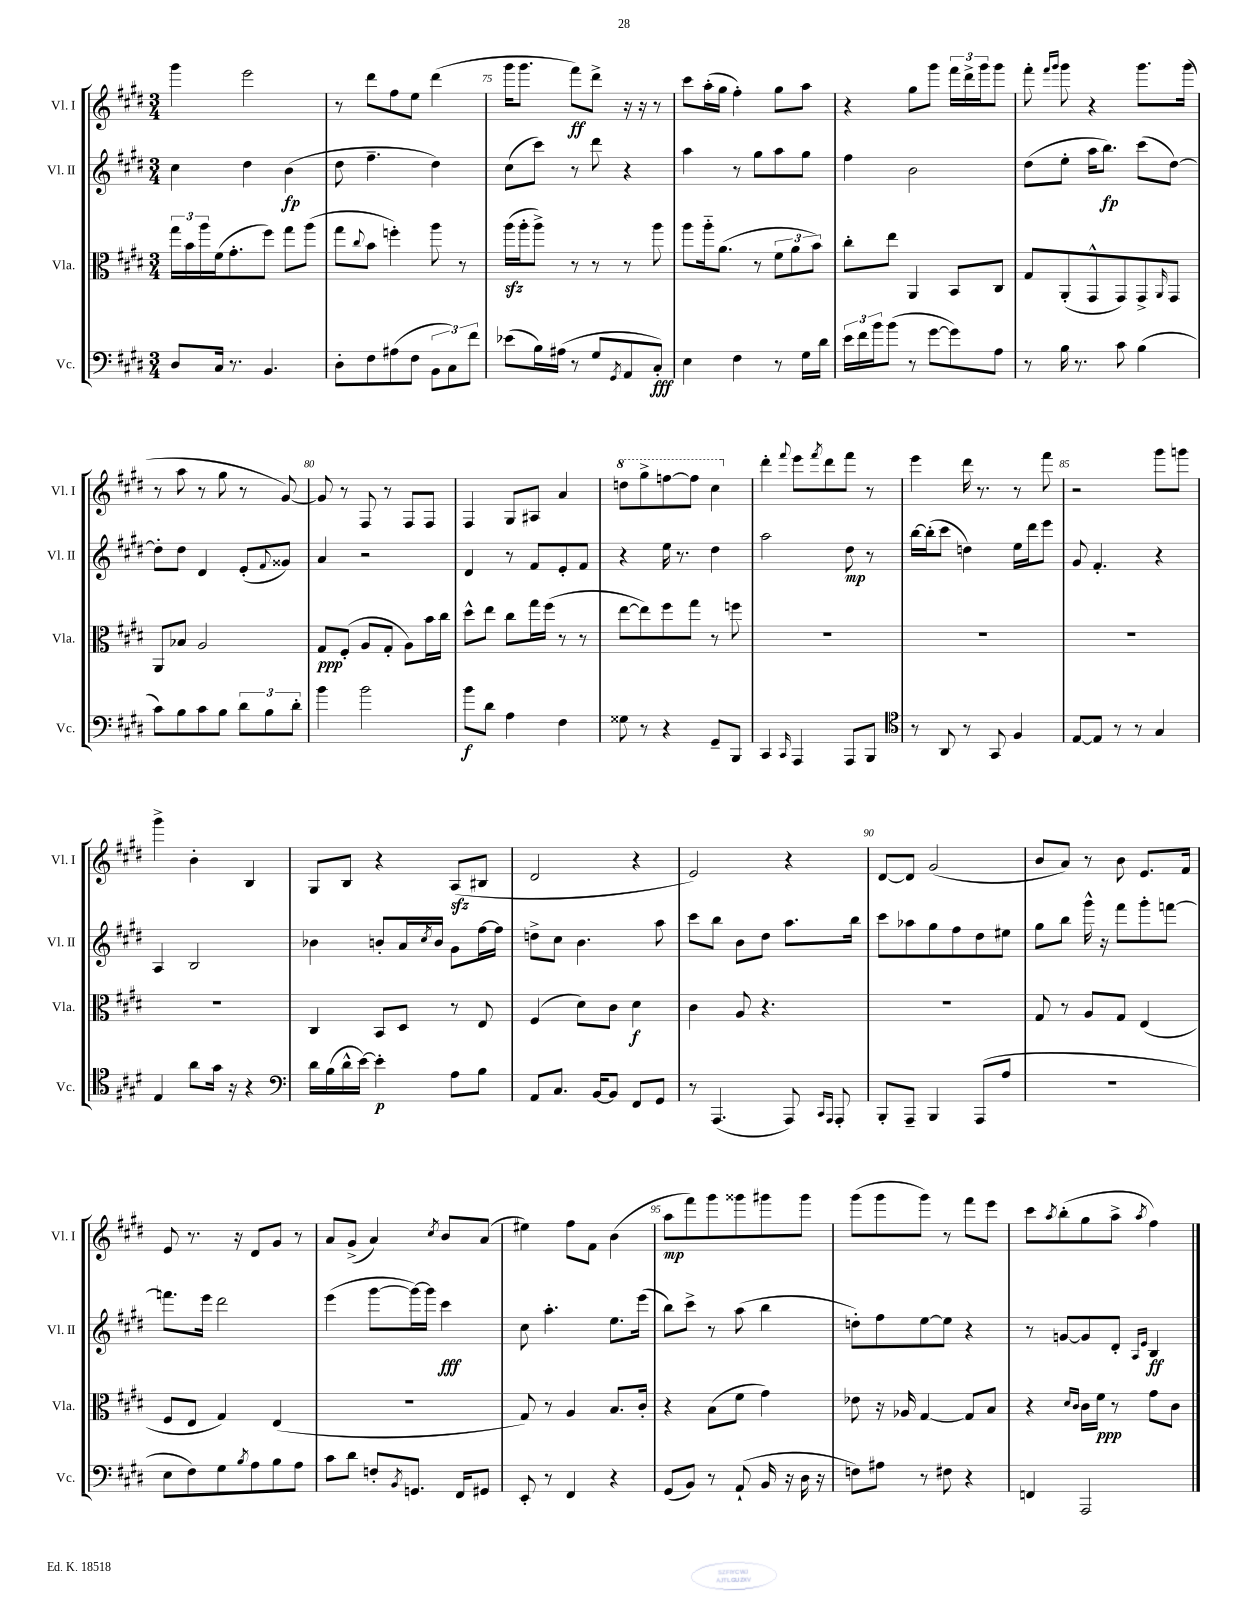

**kern	**dynam	**kern	**dynam	**kern	**dynam	**kern	**dynam
*part4	*part4	*part3	*part3	*part2	*part2	*part1	*part1
*staff4	*staff4	*staff3	*staff3	*staff2	*staff2	*staff1	*staff1
*I"Vc.	*	*I"Vla.	*	*I"Vl. II	*	*I"Vl. I	*
*I'Vc.	*	*I'Vla.	*	*I'Vl. II	*	*I'Vl. I	*
*clefF4	*	*clefC3	*	*clefG2	*	*clefG2	*
*k[f#c#g#d#]	*	*k[f#c#g#d#]	*	*k[f#c#g#d#]	*	*k[f#c#g#d#]	*
*M3/4	*	*M3/4	*	*M3/4	*	*M3/4	*
=73	=73	=73	=73	=73	=73	=73	=73
8D#/L	.	24gg#\LL	.	4cc#\	.	4ggg#\	.
.	.	24b\	.	.	.	.	.
.	.	24aa\	.	.	.	.	.
16C#/Jk	.	(16f#\J	.	.	.	.	.
8.r	.	8.g#'\	.	.	.	.	.
.	.	.	.	4dd#\	.	2eee\	.
4.BB/	.	8ff#\J)	.	.	.	.	.
.	.	8gg#\L	.	(4b\	fp	.	.
.	.	(8aa\J	.	.	.	.	.
=74	=74	=74	=74	=74	=74	=74	=74
8D#'\L	.	8gg#\L	.	8dd#\	.	8r	.
.	.	8qqcc#/	.	.	.	.	.
8F#\	.	8b\J	.	4.ff#~\	.	8ddd#\L	.
(8A#X\	.	4ffn'\)	.	.	.	8ff#\	.
8F#\J	.	.	.	.	.	8ee\J	.
12BB\L	.	8aa\	.	4dd#\)	.	(4ddd#\	.
12C#\)	.	.	.	.	.	.	.
.	.	8r	.	.	.	.	.
12f#\J	.	.	.	.	.	.	.
=75	=75	=75	=75	=75	=75	=75	=75
(8e-X\L	.	(16aazz\LL	.	(8cc#\L	.	16ggg#\KL	.
.	.	16aa'\J	.	.	.	8.ggg#\J	.
16B\L)	.	8aa^\J)	.	8ccc#\J)	.	.	.
(16A#X\JJ	.	.	.	.	.	.	.
8r	.	8r	.	8r	.	8fff#\L)	ff
8G#/L	.	8r	.	8ddd#\	.	8ddd#^\J	.
8qGG#/	.	.	.	.	.	.	.
8AA/	.	8r	.	4r	.	16r	.
.	.	.	.	.	.	16r	.
8C#'/J)	fff	8aa\	.	.	.	8r	.
=76	=76	=76	=76	=76	=76	=76	=76
4E\	.	8aa\L	.	4aa\	.	8ccc#\L	.
.	.	16aa\k	.	.	.	(16aa'\L	.
.	.	(8.a\J	.	.	.	16gg#\JJ	.
4F#\	.	.	.	8r	.	4ff#'\)	.
.	.	8r	.	8gg#\L	.	.	.
8r	.	12f#\L	.	8aa\	.	8gg#\L	.
.	.	12a\	.	.	.	.	.
16G#\LL	.	.	.	8gg#\J	.	8aa\J	.
.	.	12b\J)	.	.	.	.	.
16d#\JJ	.	.	.	.	.	.	.
=77	=77	=77	=77	=77	=77	=77	=77
24e\LL	.	8cc#'\L	.	4ff#\	.	4r	.
24f#\	.	.	.	.	.	.	.
24b\J	.	.	.	.	.	.	.
(8b\J	.	8ee\J	.	.	.	.	.
8r	.	4AA/	.	2b\	.	8gg#\L	.
[8g#\L	.	.	.	.	.	8ggg#\J	.
8g#\])	.	8BB/L	.	.	.	24fff#\LL	.
.	.	.	.	.	.	24ddd#^\	.
.	.	.	.	.	.	24ggg#\J	.
8A\J	.	8C#/J	.	.	.	8ggg#\J	.
=78	=78	=78	=78	=78	=78	=78	=78
8r	.	8G#/L	.	(8dd#\L	.	8fff#'\	.
.	.	.	.	.	.	16qqfff#/LL	.
.	.	.	.	.	.	16qqggg#/JJ	.
16B\	.	(8AA'/	.	8ee'\J	.	8ggg#\	.
8.r	.	.	.	.	.	.	.
.	.	8GG#^^/	.	16aa\KL	.	4r	.
.	.	.	.	8.bb\J)	fp	.	.
8c#\	.	8GG#/)	.	.	.	.	.
(4B\	.	8GG#^/	.	(8ccc#\L	.	8.ggg#\L	.
.	.	16qqAA/	.	.	.	.	.
.	.	8GG#/J	.	[8dd#\J)	.	.	.
.	.	.	.	.	.	(16ggg#\Jk	.
!!LO:LB:g=z
=79	=79	=79	=79	=79	=79	=79	=79
8c#\L)	.	8AA/L	.	8dd#'\L]	.	8r	.
8B\	.	8B-X/J	.	8dd#\J	.	8aa\	.
8c#\	.	2A/	.	4d#/	.	8r	.
8B\J	.	.	.	.	.	8gg#\	.
12d#\L	.	.	.	(8e'/L	.	8r	.
12B\	.	.	.	.	.	.	.
.	.	.	.	8qqf#/	.	.	.
.	.	.	.	8g##X/J)	.	[8g#/)	.
12d#'\J	.	.	.	.	.	.	.
=80	=80	=80	=80	=80	=80	=80	=80
4b\	.	8G#/L	ppp	4a/	.	8g#/]	.
.	.	(8F#'/J	.	.	.	8r	.
2b\	.	8A/L	.	2r	.	8F#/	.
.	.	8G#'/J	.	.	.	8r	.
.	.	8A\L)	.	.	.	8F#/L	.
.	.	16b\L	.	.	.	8F#/J	.
.	.	16cc#\JJ	.	.	.	.	.
=81	=81	=81	=81	=81	=81	=81	=81
8b\L	f	8dd#^^\L	.	4d#/	.	4F#/	.
8d#\J	.	8ee\J	.	.	.	.	.
4A\	.	8cc#\L	.	8r	.	8G#/L	.
.	.	16gg#\L	.	8f#/L	.	8A#X/J	.
.	.	(16ff#\JJ	.	.	.	.	.
4F#\	.	8r	.	8e'/	.	4a/	.
.	.	8r	.	8f#/J	.	.	.
=82	=82	=82	=82	=82	=82	=82	=82
*	*	*	*	*	*	*8va	*
8G##X\	.	[8ee\L	.	4r	.	8dddn\L	.
8r	.	8ee\])	.	.	.	8ggg#^\	.
4r	.	8ff#\	.	16ee\	.	[8fffn\	.
.	.	.	.	8.r	.	.	.
.	.	8gg#\J	.	.	.	8fff\J]	.
8GG#~/L	.	8r	.	4dd#\	.	4ccc#\	.
8BBB/J	.	8ffn\	.	.	.	.	.
=83	=83	=83	=83	=83	=83	=83	=83
*	*	*	*	*	*	*X8va	*
4CC#/	.	2.r	.	2aa\	.	4ddd#'\	.
16qqCC#/	.	.	.	.	.	8qqfff#/	.
4AAA/	.	.	.	.	.	8eee\L	.
.	.	.	.	.	.	8qfff#/	.
.	.	.	.	.	.	8ddd#\	.
8AAA/L	.	.	.	8dd#\	mp	8fff#\J	.
8BBB/J	.	.	.	8r	.	8r	.
=84	=84	=84	=84	=84	=84	=84	=84
*clefC4	*	*	*	*	*	*	*
8r	.	2.r	.	[16bb\LL	.	4eee\	.
.	.	.	.	(16bb'\J]	.	.	.
8AA/	.	.	.	8ccc#\J	.	.	.
8r	.	.	.	4ddn\)	.	16ddd#\	.
.	.	.	.	.	.	8.r	.
8GG#/	.	.	.	.	.	.	.
4F#/	.	.	.	16ee\LL	.	8r	.
.	.	.	.	16ddd#\J	.	.	.
.	.	.	.	8eee\J	.	8fff#\	.
=85	=85	=85	=85	=85	=85	=85	=85
[8E/L	.	2.r	.	8g#/	.	2r	.
8E/J]	.	.	.	4.f#'/	.	.	.
8r	.	.	.	.	.	.	.
8r	.	.	.	.	.	.	.
4G#/	.	.	.	4r	.	8ggg#\L	.
.	.	.	.	.	.	8gggn\J	.
!!LO:LB:g=z
=86	=86	=86	=86	=86	=86	=86	=86
4E/	.	2.r	.	4A/	.	4ggg#^\	.
8a\L	.	.	.	2B/	.	4b'\	.
16g#\Jk	.	.	.	.	.	.	.
16r	.	.	.	.	.	.	.
4r	.	.	.	.	.	4B/	.
=87	=87	=87	=87	=87	=87	=87	=87
*clefF4	*	*	*	*	*	*	*
16d#\LL	.	4C#/	.	4b-X\	.	8G#/L	.
(16B\	.	.	.	.	.	.	.
16d#^^\	.	.	.	.	.	8B/J	.
[16e\JJ)	.	.	.	.	.	.	.
4e'\]	p	8BB/L	.	8bn'/L	.	4r	.
.	.	8D#/J	.	16a/L	.	.	.
.	.	.	.	8qcc#/	.	.	.
.	.	.	.	16b/JJ	.	.	.
8A\L	.	8r	.	8g#\L	.	(8Azz/L	.
8B\J	.	8E/	.	[16ff#\L	.	8B#X/J	.
.	.	.	.	16ff#\JJ]	.	.	.
=88	=88	=88	=88	=88	=88	=88	=88
8AA/L	.	(4F#/	.	8ddn^\L	.	2d#/	.
8.C#/J	.	.	.	8cc#\J	.	.	.
.	.	8d#\L)	.	4.b\	.	.	.
[16BB/KL	.	.	.	.	.	.	.
8BB/J]	.	8c#\J	.	.	.	.	.
8FF#/L	.	4d#\	f	.	.	4r	.
8GG#/J	.	.	.	8aa\	.	.	.
=89	=89	=89	=89	=89	=89	=89	=89
8r	.	4c#\	.	8ccc#\L	.	2e/)	.
(4.AAA/	.	.	.	8bb\J	.	.	.
.	.	8A/	.	8b\L	.	.	.
.	.	4.r	.	8dd#\J	.	.	.
8AAA/)	.	.	.	8.aa\L	.	4r	.
16qqCC#/LL	.	.	.	.	.	.	.
16qqAAA/JJ	.	.	.	.	.	.	.
8AAA'/	.	.	.	.	.	.	.
.	.	.	.	16bb\Jk	.	.	.
=90	=90	=90	=90	=90	=90	=90	=90
8BBB'/L	.	2.r	.	8ccc#\L	.	[8d#/L	.
8AAA~/J	.	.	.	8aa-X\	.	8d#/J]	.
4BBB/	.	.	.	8gg#\	.	(2g#/	.
.	.	.	.	8ff#\	.	.	.
(8AAA/L	.	.	.	8dd#\	.	.	.
8A/J	.	.	.	8ee#X\J	.	.	.
=91	=91	=91	=91	=91	=91	=91	=91
2.r	.	8G#/	.	8gg#\L	.	8b/L	.
.	.	8r	.	8bb\J	.	8a/J)	.
.	.	8A/L	.	16ggg#^^\	.	8r	.
.	.	.	.	16r	.	.	.
.	.	8G#/J	.	8fff#\L	.	8b\	.
.	.	(4E/	.	8ggg#'\	.	8.e/L	.
.	.	.	.	[8fffn\J	.	.	.
.	.	.	.	.	.	16f#/Jk	.
!!LO:LB:g=z
=92	=92	=92	=92	=92	=92	=92	=92
8E\L	.	8F#/L	.	8.fffn\L]	.	8e/	.
8F#\)	.	8E/J	.	.	.	8.r	.
.	.	.	.	16eee\Jk	.	.	.
8G#\	.	4G#/)	.	2ddd#\	.	.	.
.	.	.	.	.	.	16r	.
8qB/	.	.	.	.	.	.	.
8A\	.	.	.	.	.	8d#/L	.
8B\	.	(4E/	.	.	.	8g#/J	.
8A\J	.	.	.	.	.	8r	.
=93	=93	=93	=93	=93	=93	=93	=93
8c#\L	.	2.r	.	(4eee\	.	8a/L	.
8d#\J	.	.	.	.	.	(8g#^/J	.
8Fn'/L	.	.	.	[8ggg#\L	.	4a/)	.
8qBB/	.	.	.	.	.	.	.
8.GGn/J	.	.	.	16ggg#\L_)	.	.	.
.	.	.	.	16ggg#\JJ]	.	.	.
.	.	.	.	.	.	8qcc#/	.
.	.	.	.	4ccc#\	fff	8b/L	.
16FF#/KL	.	.	.	.	.	.	.
8GG#X/J	.	.	.	.	.	(8a/J	.
=94	=94	=94	=94	=94	=94	=94	=94
8EE'/	.	8G#/)	.	8cc#\	.	4ee#X\)	.
8r	.	8r	.	4.aa'\	.	.	.
4FF#/	.	4A/	.	.	.	8ff#\L	.
.	.	.	.	.	.	8f#\J	.
4r	.	8.B/L	.	8.ee\L	.	(4b\	.
.	.	16c#'/Jk	.	(16eee\Jk	.	.	.
=95	=95	=95	=95	=95	=95	=95	=95
(8GG#/L	.	4r	.	8bb\L)	.	8aa\L	mp
8BB/J)	.	.	.	8ccc#^\J	.	8fff#\)	.
8r	.	(8B\L	.	8r	.	8ggg#\	.
(8AA`/	.	8f#\J	.	(8aa\	.	8ggg##X\	.
16BB/	.	4g#\)	.	4bb\	.	8ggg#X\	.
16r	.	.	.	.	.	.	.
16D#\	.	.	.	.	.	8ggg#\J	.
16r	.	.	.	.	.	.	.
=96	=96	=96	=96	=96	=96	=96	=96
8Fn\L)	.	8e-X\	.	8ddn'\L)	.	(8ggg#\L	.
8A#X\J	.	16r	.	8ff#\	.	8ggg#\	.
.	.	16A-X/	.	.	.	.	.
8r	.	[4G#/	.	[8ee\	.	8ggg#\J)	.
8F#X\	.	.	.	8ee\J]	.	8r	.
4r	.	8G#/L]	.	4r	.	8fff#\L	.
.	.	8B/J	.	.	.	8eee\J	.
=97	=97	=97	=97	=97	=97	=97	=97
4FFn/	.	4r	.	8r	.	8ccc#\L	.
.	.	.	.	.	.	8qaa/	.
.	.	.	.	[8gn/L	.	(8bb'\	.
.	.	16qqd#/LL	.	.	.	.	.
.	.	16qqc#/JJ	.	.	.	.	.
2AAA/	.	16c#\LL	.	8g/]	.	8gg#\	.
.	.	16f#\JJ	ppp	.	.	.	.
.	.	8r	.	8d#'/J	.	8aa^\J	.
.	.	.	.	16qqA/LL	.	.	.
.	.	.	.	16qqe/JJ	.	8qaa/	.
.	.	8g#\L	.	4B/	ff	4ff#\)	.
.	.	8c#\J	.	.	.	.	.
==	==	==	==	==	==	==	==
*-	*-	*-	*-	*-	*-	*-	*-
